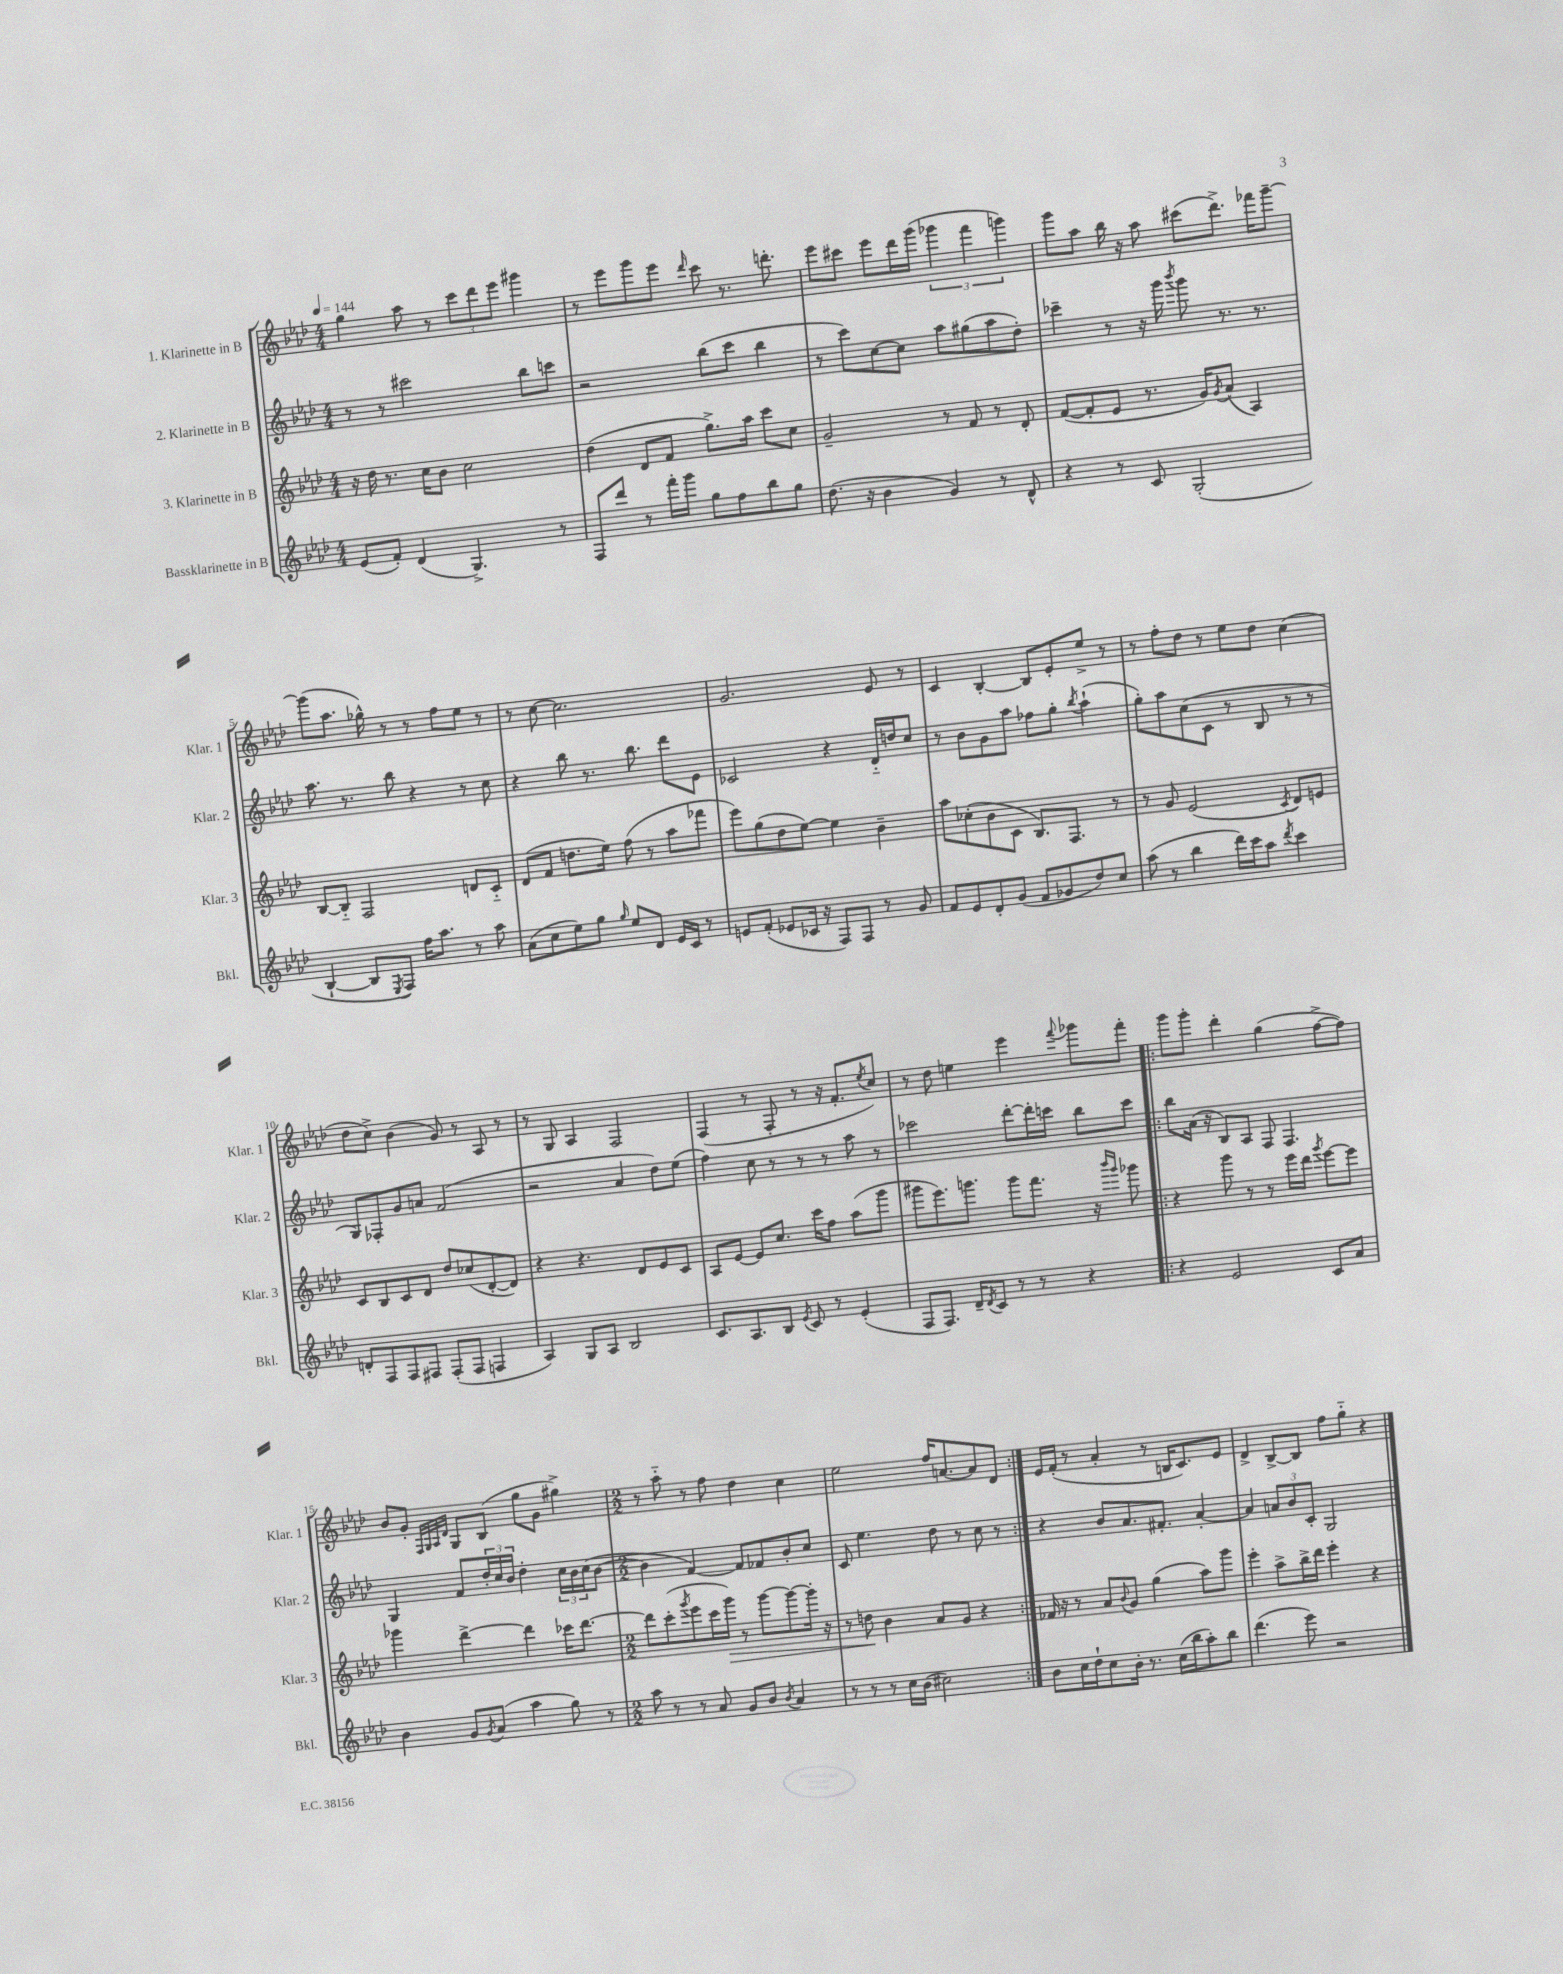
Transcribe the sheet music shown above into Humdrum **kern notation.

**kern	**kern	**dynam	**kern	**kern
*part4	*part3	*part3	*part2	*part1
*staff4	*staff3	*staff3	*staff2	*staff1
*I"Bassklarinette in B	*I"3. Klarinette in B	*	*I"2. Klarinette in B	*I"1. Klarinette in B
*I'Bkl.	*I'Klar. 3	*	*I'Klar. 2	*I'Klar. 1
*clefG2	*clefG2	*	*clefG2	*clefG2
*k[b-e-a-d-]	*k[b-e-a-d-]	*	*k[b-e-a-d-]	*k[b-e-a-d-]
*M4/4	*M4/4	*	*M4/4	*M4/4
*MM144	*MM144	*	*MM144	*MM144
=1	=1	=1	=1	=1
(8e-/L	16r	.	8r	4gg\
.	16dd-\	.	.	.
8f'/J)	8.r	.	8r	.
(4d-/	.	.	2ccc#X\	8aa-\
.	16cc\KL	.	.	.
.	8b-\J	.	.	8r
4.G^/)	2cc\	.	.	12ccc\L
.	.	.	.	12ddd-\
.	.	.	.	12eee-\J
.	.	.	8bb-\L	4ggg#X\
8r	.	.	8cccn\J	.
=2	=2	=2	=2	=2
8F/L	(4dd-\	.	2r	8r
8ddd-/J	.	.	.	8eee-\L
8r	8d-/L	.	.	8ggg\
16fff'\LL	8f/J	.	.	8eee-\J
16ggg\JJ	.	.	.	.
.	.	.	.	16qqddd-/
8gg\L	8.gg^\L)	.	(8bb-\L	8ccc\
8ff\	.	.	8ccc\J	8.r
.	16aa-\Jk	.	.	.
8bb-\	8ccc\L	.	4bb-\	.
.	.	.	.	8.dddn'\
8gg\J	8cc\J	.	.	.
=3	=3	=3	=3	=3
(8.dd-\	2g~/	.	8r	8eee-\L
.	.	.	8ccc\L)	8ccc#X\J
16r	.	.	.	.
4b-\	.	.	[8cc\	8eee-\L
.	.	.	8cc\J]	16ddd-\L
.	.	.	.	(16ggg\JJ
4g/)	8r	.	8aa-\L	6ggg-X\
.	8f/	.	(8gg#X\	.
.	.	.	.	6fff\
8r	8r	.	8aa-\	.
.	.	.	.	6gggn\)
8d-^^/	8d-'/	.	8dd-'\J)	.
=4	=4	=4	=4	=4
4r	([8f/L	.	4ccc-X~\	8ggg\L
.	8f'/]	.	.	8aa-\J
8r	8e-/J	.	8r	16bb-\
.	.	.	.	16r
8c/	8.r	.	16r	8aa-\
.	.	.	16ggg\	.
.	.	.	8qbbb-/	.
(2G'/	.	.	8ggg\	(8ccc#X\L
.	16g/KL)	.	.	.
.	8qg/	.	.	.
.	(8a-/J	.	8.r	8.ddd-^\J)
.	4A-/)	.	.	.
.	.	.	8.r	16fff-X\KL
.	.	.	.	[8ggg~\J
!!LO:LB:g=z
=5	=5	=5	=5	=5
[4B-`/	[8B-/L	.	8.aa-\	(8ggg\L]
.	8B-/J]	.	.	8.aa-\J
.	.	.	8.r	.
8B-/L]	2F/	.	.	.
.	.	.	.	16gg-X^^\)
8qE-/	.	.	.	.
8F/J)	.	.	8bb-\	8r
16ff\KL	.	.	4r	8r
8.aa-\J	.	.	.	.
.	.	.	.	8ff\L
8r	8dn/L	.	8r	8ee-\J
8aa-\	8c/J	.	8cc\	8r
=6	=6	=6	=6	=6
(8a-\L	(8d-/L	.	4r	8r
8cc\	8f/J	.	.	[8cc\
8ee-\)	8.ddn\L	.	8bb-\	2.cc\]
8gg\J	.	.	8.r	.
.	16ee-\Jk)	.	.	.
16qqgg/	.	.	.	.
8ee-/L	(8ff\	.	.	.
.	.	.	8.bb-\	.
8d-/J	8r	.	.	.
16e-/LL	8aa-\L	.	8ddd-\L	.
16c/JJ	.	.	.	.
8r	8fff-X\J	.	8e-\J	.
=7	=7	=7	=7	=7
8en/L	8eee-\L)	.	2c-X/	2.g/
(8f'/J	(8gg\	.	.	.
8e-X/L	8dd-\	.	.	.
16c-X/Jk	[8ee-\J)	.	.	.
16r	.	.	.	.
8F/L)	4ee-\]	.	4r	.
8F/J	.	.	.	.
8r	4b-~\	.	16d-/LL	8e-/
.	.	.	16ddn/J	.
8g/	.	.	8cc/J	8r
=8	=8	=8	=8	=8
8f/L	8aa-\L	.	8r	4c/
8e-/	(8cc-X'\	.	8b-\L	.
8d-'/	8b-\	.	8g\	[4B-'/
(8g/J	8c\J	.	8aa-\J	.
8f/L	8.B-/L)	.	8ff-X\L	8B-/L]
8g-X/	.	.	8gg'\J	8e-'/
.	8.F/J	.	.	.
.	.	.	8qbb-/	.
8dd-/)	.	.	(4aa-`\	8ee-^/J
8cc/J	8r	.	.	8r
=9	=9	=9	=9	=9
(8aa-\	8r	.	8gg'\L)	8r
8r	8g/	.	8aa-\	8ff'\L
4bb-\	(2e-/	.	(8cc\	8dd-\J
.	.	.	8c\J	8r
16ddd-\LL)	.	.	8r	8ee-\L
16ccc\J	.	.	.	.
8aa-\J	.	.	8B-/	8dd-\J
8qddd-/	8qc/	.	.	.
4ccc\	8d-/L)	.	8r	(4cc\
.	8en/J	.	8r	.
!!LO:LB:g=z
=10	=10	=10	=10	=10
8dn'/L	8c/L	.	8G/L)	8dd-\L
8F/	8B-/	.	8F-X'/	8cc^\J)
8F/	8c/	.	8g/	(4b-\
8F#X/J	8d-/J	.	8an/J	.
(8F#'/L	8dd-/L	.	(2f/	8g/)
8F#/J	(8cc-X/	.	.	8r
4Fn/	[8d-'/	.	.	8A-/
.	8d-/J])	.	.	8r
=11	=11	=11	=11	=11
4A-/)	4r	.	2r	8r
.	.	.	.	8G/
8G/L	4.r	.	.	4A-/
8A-/J	.	.	.	.
2B-/	.	.	4a-/	2F/
.	8d-/L	.	.	.
.	8e-/	.	8dd-\L)	.
.	8c/J	.	(8ee-\J	.
=12	=12	=12	=12	=12
8.c/L	8A-/L	.	4ff\)	(4F/
.	[8e-/J	.	.	.
8.A-/	.	.	.	.
.	8e-/L]	.	8cc\	8r
8B-/J	8.cc/J	.	8r	8F'/
8qe-/	.	.	.	.
8c/	.	.	8r	8r
.	16ccc\KL	.	.	.
8r	8ff\J	.	8r	16r
.	.	.	.	8.f'/L
(4e-'/	(8aa-\L	.	8aa-\	.
.	.	.	.	8qee-/
.	8ggg\J	.	8r	8cc/J)
=13	=13	=13	=13	=13
8F/L	8ggg#X\L	.	2ccc-X\	8r
8.F/J)	8.eee-\)	.	.	8dd-\
.	.	.	.	4een\
16d-~/KL	8.gggn\J	.	.	.
8qd-/	.	.	.	.
8c/J	.	.	.	.
8r	8ggg\L	.	[8ddd-'\L	4eee-\
8r	8.fff\J	.	16ddd-'\L]	.
.	.	.	16cccn\JJ	.
.	.	.	.	8qqfff/
4r	.	.	8bb-\L	8ggg-X\L
.	16r	.	.	.
.	16qqbbb-/LL	.	.	.
.	16qqggg/JJ	.	.	.
.	8ggg-X\	.	8ccc\J	8fff'\J
=14!|:	=14!|:	=14!|:	=14!|:	=14!|:
4r	4r	.	8bb-\L	8ggg\L
.	.	.	(16a-\Jk	8ggg'\J
.	.	.	16r	.
2e-/	8ggg\	.	8B-/L)	4ddd-'\
.	8r	.	8A-/J	.
.	8r	.	8F/	(4gg\
.	16eee-\LL	.	4.F/	.
.	16ddd-\JJ	.	.	.
.	8qggg/	.	.	.
8c/L	[8eee-\L	.	.	[8ff^\L
8a-/J	8eee-\J]	.	.	8ff\J])
!!LO:LB:g=z
=15	=15	=15	=15	=15
4b-\	4ggg-X\	.	4G/	8b-/L
.	.	.	.	8g'/J
.	.	.	.	32qqF/LLL
.	.	.	.	32qqG/
.	.	.	.	32qqA-/
.	.	.	.	32qqd-/JJJ
8g/L	[4ddd-^\	.	8f/L	8G/L
8qg/	.	.	.	.
(8a-/J	.	.	24dd-'/L	(8B-/J
.	.	.	24cc/	.
.	.	.	24b-/JJ	.
4aa-\	4ddd-\]	.	4dd-'\	8gg\L
.	.	.	.	8g\J
8gg\)	16ccc-X\KL	.	24cc\LL	4gg#X^\)
.	.	.	24b-\	.
.	[8.ddd-\J	.	.	.
.	.	.	(24cc\J	.
8r	.	.	[8b-\J	.
=16	=16	=16	=16	=16
*M2/2	*M2/2	*	*M2/2	*M2/2
8aa-\	8ddd-\L]	.	4b-\]	8r
8r	(8ccc'\	.	.	8aa-\
.	8qggg/	.	.	.
8r	8eee-\	.	[4f/)	8r
8a-/	16ccc\L	.	.	8ff\
!	!	!LO:HP:b	!	!
.	16ggg\JJ)	>	.	.
8g/L	8r	.	8f/L]	4dd-\
8b-/J	[8ggg\L	.	8f-X/	.
8qb-/	.	.	.	.
4a-/	8ggg\_	.	8b-'/	4cc\
.	16ggg'\Jk]	.	8cc/J	.
.	16r	.	.	.
=17	=17	=17	=17	=17
8r	8r	.	8c/	2ee-\
8r	8ddn\	.	4.ee-\	.
8r	4b-\	]	.	.
16cc\LL	.	.	.	.
(16b-\JJ	.	.	.	.
2cc#X\)	8a-/L	.	8dd-\	16ff/KL
.	.	.	.	[8.an/
.	8g/J	.	8r	.
.	4r	.	8cc\	8a/]
.	.	.	8r	8d-/J
=18:|!	=18:|!	=18:|!	=18:|!	=18:|!
8b-\L	16f-X/	.	4r	16e-/LL
.	16r	.	.	(16f'/JJ
16cc\L	8r	.	.	8r
16dd-`\J	.	.	.	.
8cc\	8a-/L	.	8b-/L	4a-'/
.	8qqb-/	.	.	.
16b-'\Jk	8g/J	.	8.a-/	.
8.r	.	.	.	.
.	(4gg\	.	.	8r
.	.	.	8.f#X'/J	.
(16cc\LL	.	.	.	16Bn/KL
16bb-\J	.	.	.	8.c/)
8aa-'\)	8aa-\L)	.	[4a-'/	.
8bb-\J	8ggg\J	.	.	8e-/J
=19	=19	=19	=19	=19
(4.ddd-\	4eee-'\	.	4a-/]	4d-^/
.	8aa-^\L	.	12an/L	[8B-^/L
.	.	.	12b-/	.
8eee-\)	16bb-^\L	.	.	8B-/J]
.	.	.	12c'/J	.
.	16ddd-\JJ	.	.	.
2r	4eee-'\	.	2G/	8ff\L
.	.	.	.	8gg\J
.	4r	.	.	4r
==	==	==	==	==
*-	*-	*-	*-	*-
